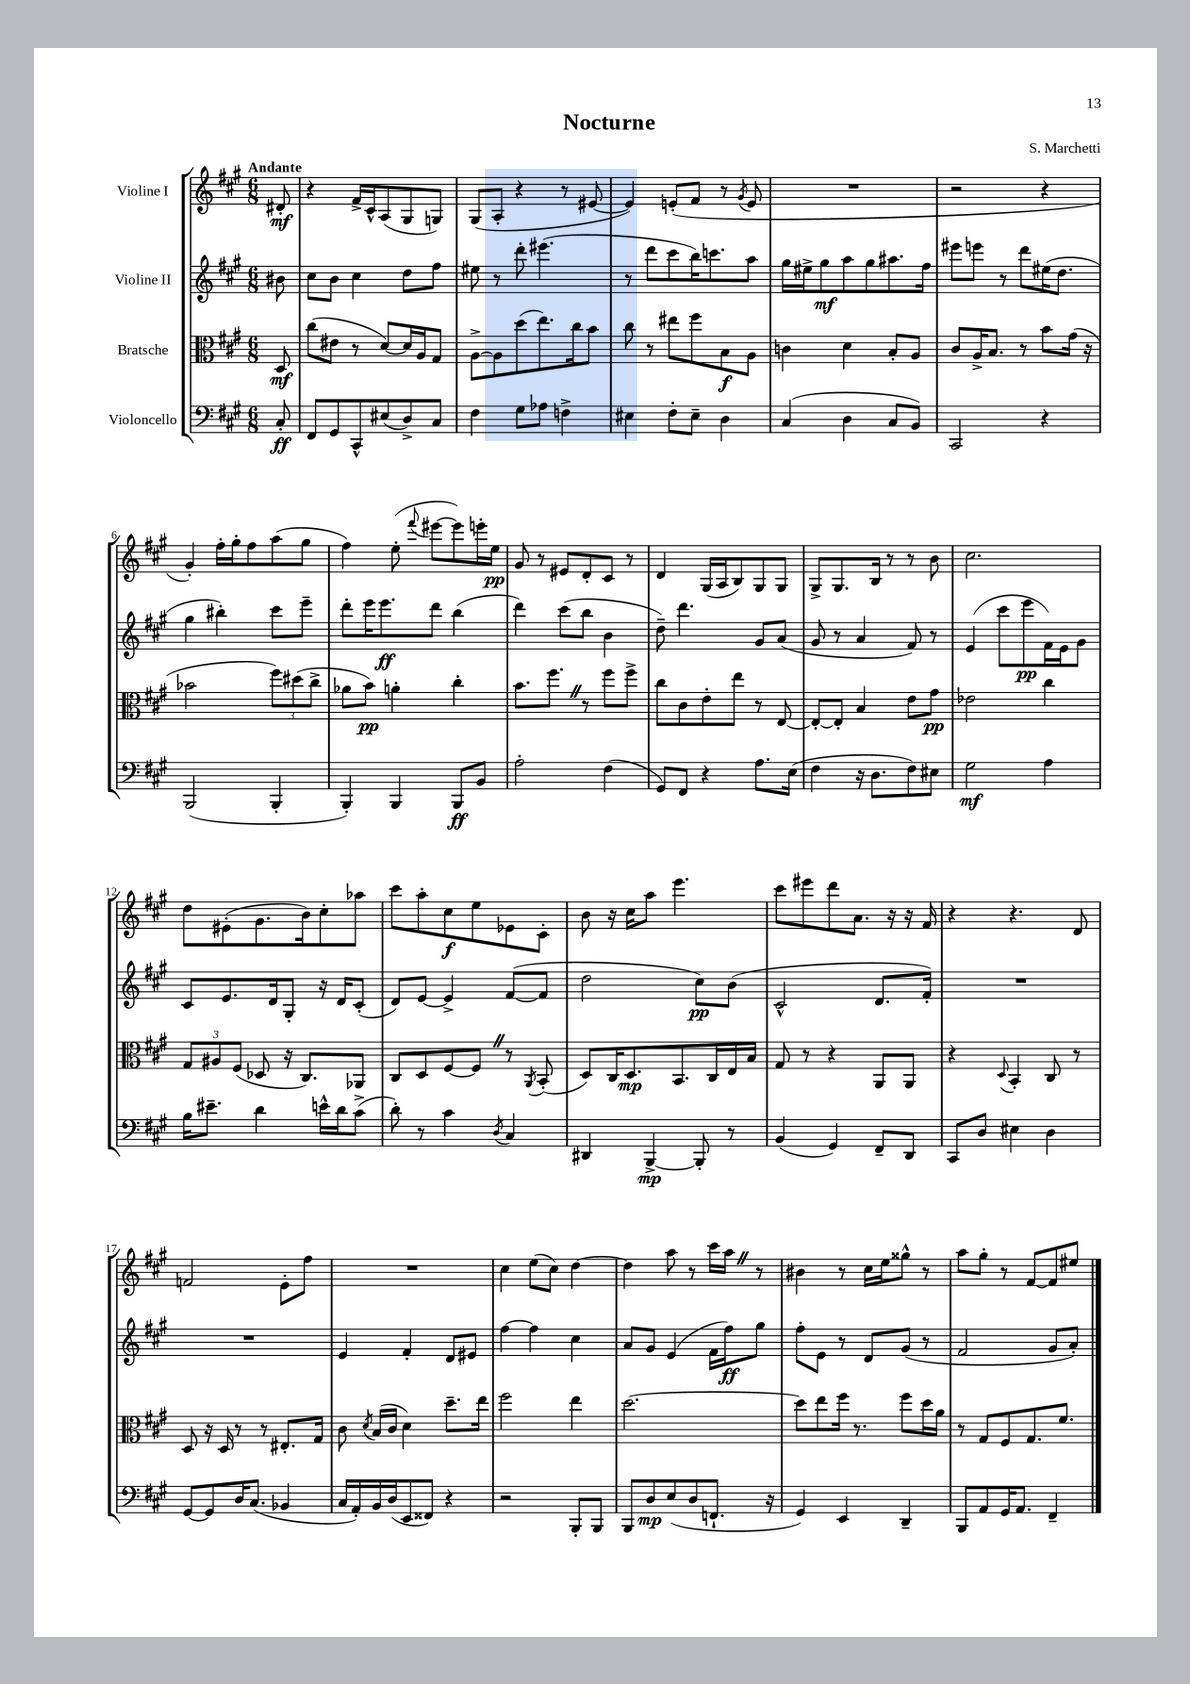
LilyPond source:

\header { title = "Nocturne" composer = "S. Marchetti" }
<<
\new StaffGroup <<
\new Staff = "s0" \with { instrumentName = "Violine I" } {
    \clef treble \key a \major \numericTimeSignature \time 6/8 \partial 8 \tempo "Andante"
    \autoBeamOff dis'8-.\mf |
    r4 fis'16[-> cis'16-^ a8( gis8 g8]) |
    gis8[( a8]-. r4 r8 eis'8~ |
    eis'4) e'8[-.( fis'8] r8 \acciaccatura { gis'8 } e'8 |
    R2. |
    r2 r4 |
    gis'4-.) fis''16[-. gis''16-. fis''8 a''8( gis''8] |
    fis''4) e''8-.( \appoggiatura { fis'''8 } eis'''8[~ eis'''8) e'''16-. e''16]\pp |
    gis'8 r8 eis'8[ d'8-. cis'8] r8 |
    d'4 gis16[( a16 b8) gis8 gis8] |
    gis8[-> gis8. b16] r8 r8 b'8 |
    cis''2. |
    d''8[ eis'8-.( gis'8. b'16) cis''8-. aes''8] |
    cis'''8[ a''8-. cis''8\f e''8 ees'8 cis'8]-. |
    b'8 r16 cis''16[ a''8] e'''4. |
    cis'''8[ eis'''8 d'''8 a'8.] r16 r16 fis'16 |
    r4 r4. d'8 |
    f'2 e'8[-. fis''8] |
    R2. |
    cis''4 e''8[( cis''8]) d''4~ |
    d''4 a''8 r8 cis'''16[ a''16] \once \override BreathingSign.text = \markup { \musicglyph "scripts.caesura.straight" } \breathe r8 |
    bis'4 r8 cis''16[ e''16 gisis''8]-^ r8 |
    a''8[ gis''8]-. r8 fis'8[~ fis'8 eis''8] \bar "|." |
}
\new Staff = "s1" \with { instrumentName = "Violine II" } {
    \clef treble \key a \major \numericTimeSignature \time 6/8 \partial 8
    \autoBeamOff bis'8 |
    cis''8[ b'8] cis''4 d''8[ fis''8] |
    eis''8 r8 d'''8-. eis'''4.( |
    r8 d'''8[ cis'''8 b''16) c'''8. a''8] |
    gis''16[ eis''16-> gis''8\mf a''8 gis''8 ais''8. fis''16] |
    eis'''8[ e'''8] r8 d'''8[ eis''16( d''8.] |
    gis''4 bis''4-.) cis'''8[ e'''8]-- |
    d'''8[-. e'''16 e'''8.\ff d'''8] b''4( |
    d'''4) cis'''8[( b''8] b'4 |
    d''8--) d'''4. gis'8[ a'8]( |
    gis'8 r8 a'4 fis'8) r8 |
    e'4( cis'''8[ e'''8\pp fis'16) e'16 gis'8] |
    cis'8[ e'8. d'16 gis8]-. r16 d'16[ cis'8]-.( |
    d'8[) e'8]~ e'4-> fis'8[~( fis'8] |
    d''2 cis''8[\pp) b'8]( |
    cis'2-^ d'8.[ fis'16]-.) |
    R2. |
    R2. |
    e'4 fis'4-. d'8[ eis'8] |
    fis''4~ fis''4 cis''4 |
    a'8[ gis'8] e'4( fis'16[ fis''16\ff) gis''8] |
    fis''8[-. e'8] r8 d'8[ gis'8]( r8 |
    fis'2 gis'8[ a'8]-.) \bar "|." |
}
\new Staff = "s2" \with { instrumentName = "Bratsche" } {
    \clef alto \key a \major \numericTimeSignature \time 6/8 \partial 8
    \autoBeamOff d8\mf |
    cis''8[( eis'8] r8 d'8[~) d'16 a16 gis8] |
    a8[~-> a8 d''8( e''8.) cis''16 b'8] |
    cis''8 r8 eis''8[ fis''8 b8\f a8] |
    c'4 d'4 b8[-. a8] |
    cis'8[ a16-> b8.] r8 b'8[ gis'16]( r16 |
    bes'2 \tuplet 3/2 { fis''8[) dis''8( cis''8]-> } |
    aes'8[ b'8]\pp) a'4-. cis''4-. |
    b'8.[ fis''8.] \once \override BreathingSign.text = \markup { \musicglyph "scripts.caesura.straight" } \breathe r8 fis''8[ fis''8]-> |
    cis''8[ cis'8 e'8-. e''8] r8 e8~ |
    e8[~-. e8]-. b4 e'8[ gis'8]\pp |
    ees'2 cis''4 |
    \tuplet 3/2 { gis8[ ais8 fis8]( } des8 r16 cis8.[) aes,8] |
    cis8[ d8 fis8~ fis8] \once \override BreathingSign.text = \markup { \musicglyph "scripts.caesura.straight" } \breathe r8 \acciaccatura { a,8 } b,8-.( |
    d8[) cis16 d8.\mp b,8. cis16 e16 b16] |
    gis8 r8 r4 a,8[ a,8] |
    r4 \appoggiatura { d8 } b,4-. cis8 r8 |
    d8 r16 d16 r8 r8 eis8.[-. gis16] |
    cis'8 \acciaccatura { d'8 } b16[( cis'16] d'4) d''8.[-- e''16] |
    fis''2 e''4 |
    d''2.~ |
    d''8[ e''8 fis''16] r8. fis''8[ d''16 a'16] |
    r8 gis8[ fis8 gis8. fis'8.] \bar "|." |
}
\new Staff = "s3" \with { instrumentName = "Violoncello" } {
    \clef bass \key a \major \numericTimeSignature \time 6/8 \partial 8
    \autoBeamOff cis8-.\ff |
    fis,8[ gis,8 cis,8-^ eis8( d8->) cis8] |
    fis4 gis8[ aes8] f4-> |
    eis4 fis8[-. eis8]-- d4 |
    cis4( d4 cis8[ b,8]) |
    cis,2 r4 |
    b,,2( b,,4-. |
    b,,4-.) b,,4 b,,8[\ff b,8] |
    a2-. fis4( |
    gis,8[) fis,8] r4 a8.[ e16]( |
    fis4 r16 d8.[ fis8) eis8] |
    gis2\mf a4 |
    b16[ eis'8.]-- d'4 e'16[-^ d'16 cis'8]->( |
    d'8-.) r8 cis'4 \acciaccatura { d8 } cis4 |
    dis,4 b,,4~->\mp b,,8-. r8 |
    b,4( gis,4) fis,8[-- d,8] |
    cis,8[ d8] eis4 d4 |
    gis,8[~ gis,8 d16 cis8.]( bes,4 |
    cis16[ a,16-.) b,16 d16( e,8 fisis,8]) r4 |
    r2 b,,8[-. b,,8] |
    b,,8[ d8\mp e8( d8 f,8.]-! r16 |
    gis,4) e,4 d,4-- |
    b,,8[ a,8 gis,16 a,8.] fis,4-- \bar "|." |
}
>>
>>
